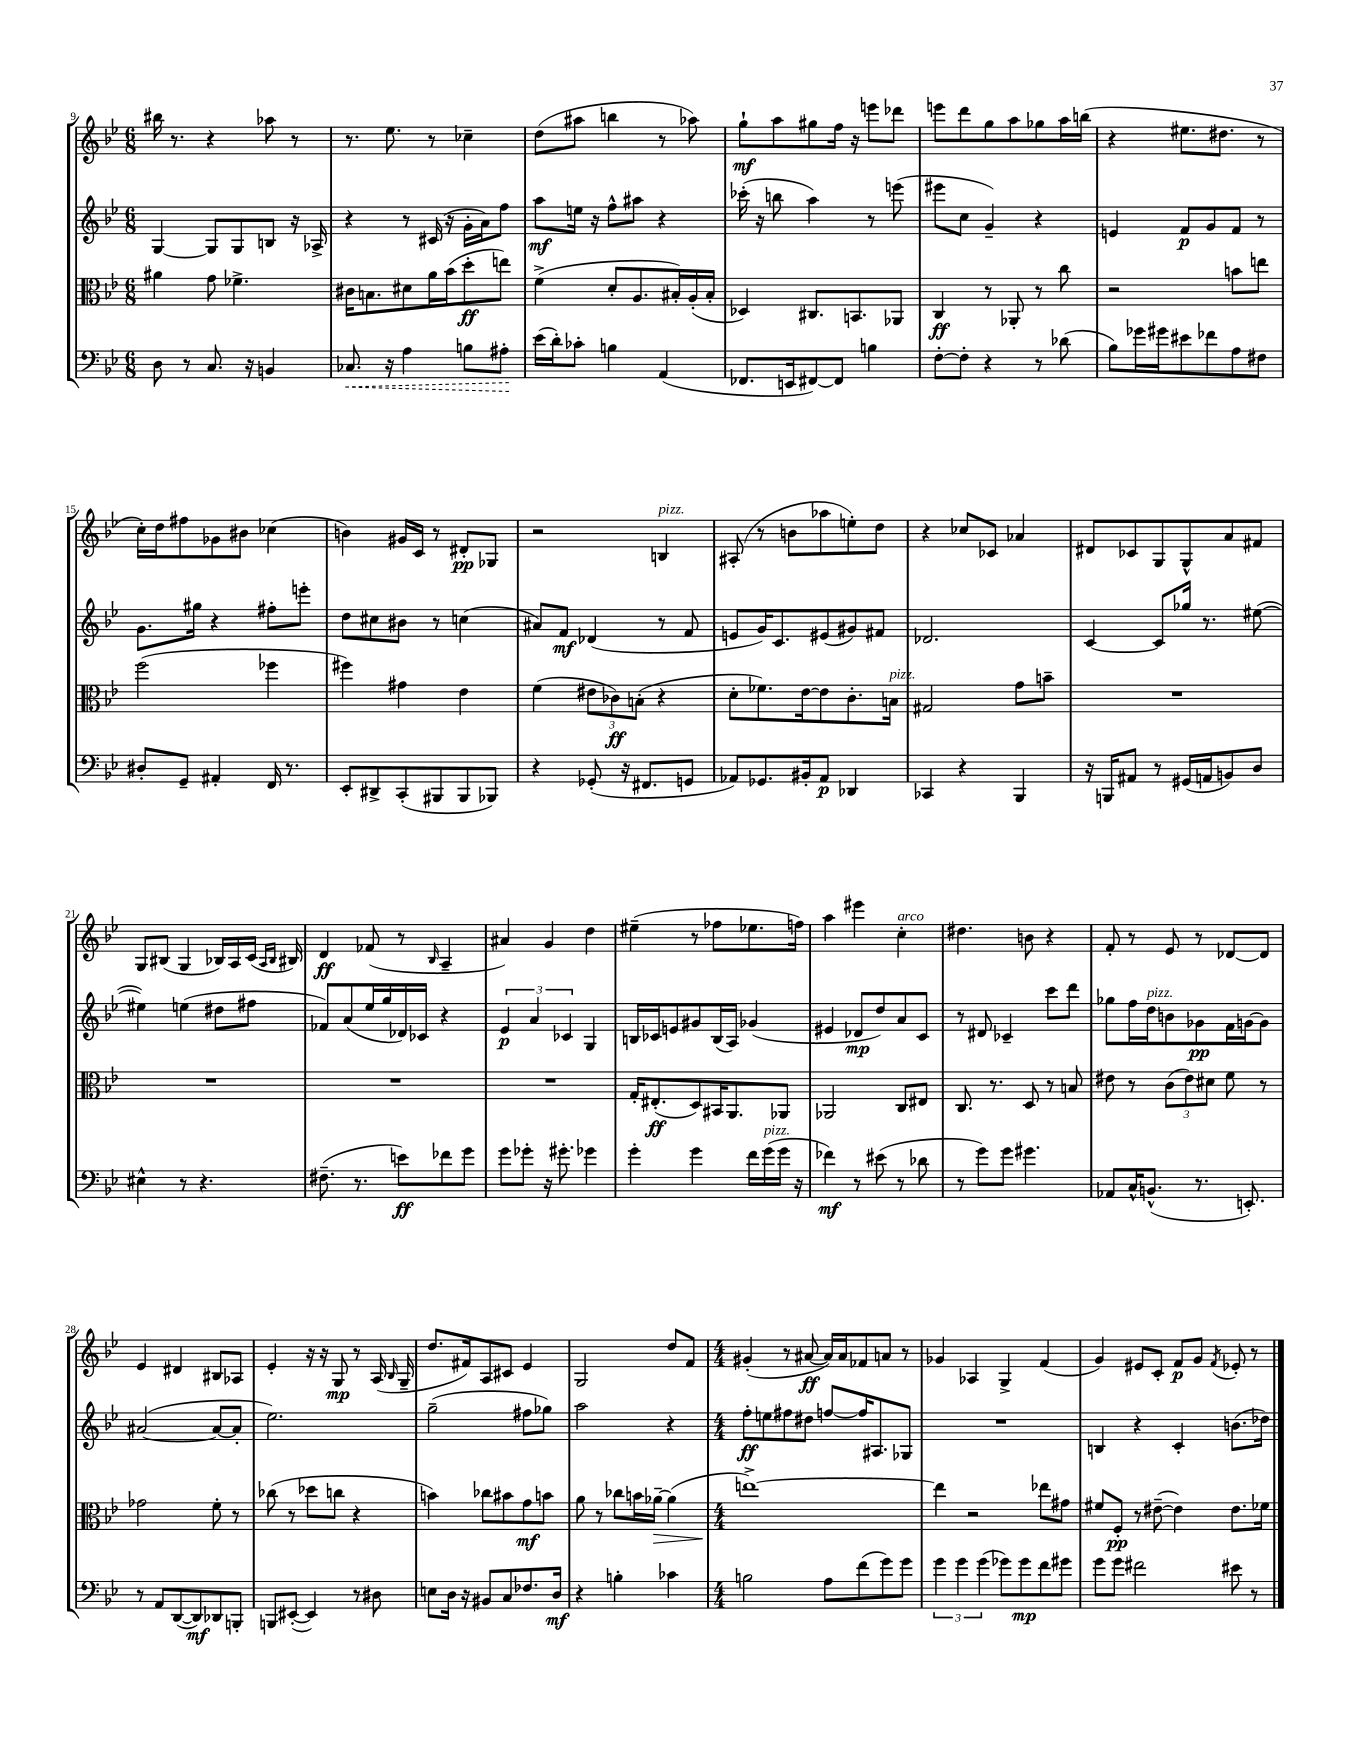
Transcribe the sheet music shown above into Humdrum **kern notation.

**kern	**kern	**kern	**kern
*staff4	*staff3	*staff2	*staff1
*clefF4	*clefC3	*clefG2	*clefG2
*k[b-e-]	*k[b-e-]	*k[b-e-]	*k[b-e-]
*M6/8	*M6/8	*M6/8	*M6/8
8D	4a#	[4G	16bb#
.	.	.	8.r
8r	.	.	.
8.C	8g	8G]	4r
.	4.f-^	8G	.
16r	.	.	.
4BB	.	8B	8aa-
.	.	16r	8r
.	.	16A-^	.
=	=	=	=
8.C-	16c#	4r	8.r
.	8.B	.	.
16r	.	.	8.ee-
4A	8d#	8r	.
.	16a	(16c#	8r
.	(16b-	16r	.
8B	8dd'	16g'	4cc-~
.	.	16a)	.
8A#'	8ee)	8ff	.
=	=	=	=
(16e-	(4f^	8aa	(8dd
16d')	.	.	.
8c-'	.	16ee	8aa#
.	.	16r	.
4B	8d'	8ff^^	4bb
.	8.A	8aa#	.
(4AA	.	4r	8r
.	16B#')	.	.
.	(16A'	.	8aa-)
.	16B#'	.	.
=	=	=	=
8.FF-	4D-)	(16ccc-'	8gg`
.	.	16r	.
.	.	8bb	8aa
16EE	.	.	.
[8FF#)	8.C#	4aa)	8gg#
8FF#]	.	.	16ff
.	8.BB	.	16r
4B	.	8r	8eee
.	8AA-	(8eee	8ddd-
=	=	=	=
[8F'	4C	8eee#	8eee
8F']	.	8cc	8ddd
4r	8r	4g~)	8gg
.	8AA-'	.	8aa
8r	8r	4r	8gg-
(8d-	8cc	.	16aa
.	.	.	(16bb
=	=	=	=
8B-)	2r	4e	4r
16g-	.	.	.
16g#	.	.	.
8e#	.	8f	8.ee#
8f-	.	8g	.
.	.	.	8.dd#
8A	8b	8f	.
8F#	8ee	8r	8r
=	=	=	=
8D#'	(2ff	8.g	16cc')
.	.	.	16dd
8GG~	.	.	8ff#
.	.	16gg#	.
4AA#'	.	4r	8g-
.	.	.	8b#
16FF	4ff-	8ff#'	(4cc-
8.r	.	.	.
.	.	8eee'	.
=	=	=	=
8EE-'	4ff#)	8dd	4b)
8DD#^	.	8cc#	.
(8CC'	4g#	8b#	16g#
.	.	.	16c
8BBB#	.	8r	8r
8BBB#	4e-	(4cc	8d#'
8BBB-)	.	.	8G-
=	=	=	=
4r	(4f	8a#)	2r
.	.	8f	.
(8GG-'	12e#	(4d-	.
.	12c-)	.	.
16r	.	.	.
.	(12B'	.	.
8.FF#	.	.	.
.	4r	8r	4B
8GG	.	8f	.
=	=	=	=
8AA-)	8d'	8e	(8A#'
8.GG-	8.f-)	16g)	8r
.	.	8.c	.
.	.	.	8b
16BB#'	[16e-	.	.
8AA-	8e-]	(8e#	8aa-
4DD-	8.c'	8g#)	8ee')
.	.	8f#	8dd
.	16B	.	.
=	=	=	=
4CC-	2G#	2.d-	4r
4r	.	.	8cc-
.	.	.	8c-
4BBB-	8g	.	4a-
.	8b~	.	.
=	=	=	=
16r	2.r	[4c	8d#
16BBB	.	.	.
8AA#	.	.	8c-
8r	.	8c]	8G
(16GG#	.	16gg-	8G^^
16AA	.	8.r	.
8BB)	.	.	8a
8D	.	([8ee#	8f#
=	=	=	=
4E#^^	2.r	4ee#])	8G
.	.	.	(8B#
8r	.	(4ee	4G
4.r	.	.	.
.	.	8dd#	16B-)
.	.	.	16A
.	.	8ff#	(16c
.	.	.	16qqA
.	.	.	16qqB-
.	.	.	16B#)
=	=	=	=
(8.F#~	2.r	8f-)	4d
.	.	(8a	.
8.r	.	.	.
.	.	16ee-	(8f-
.	.	16gg	.
8e)	.	16d-)	8r
.	.	16c-	.
.	.	.	16qqB-
8f-	.	4r	4A~
8g	.	.	.
=	=	=	=
8g	2.r	6e-	4a#)
8g-'	.	.	.
.	.	6a	.
16r	.	.	4g
8.g#'	.	.	.
.	.	6c-	.
4g-	.	4G	4dd
=	=	=	=
4g'	16G'	16B	(4ee#~
.	(8.E#'	16c-	.
.	.	8e	.
4g	8D)	8g#	8r
.	16BB#	(16B	8ff-
.	8.AA	16A)	.
16f	.	(4g-	8.ee-
(16g	.	.	.
16g	8AA-	.	.
16r	.	.	16ff)
=	=	=	=
4f-)	2AA-	4e#	4aa
8r	.	8d-	4eee#
(8e#	.	8dd)	.
8r	8C	8a	4cc'
8d-	8E#	8c	.
=	=	=	=
8r	8.C	8r	4.dd#
8g)	.	8d#	.
.	8.r	.	.
8g	.	4c-~	.
4.g#	8D	.	8b
.	8r	8ccc	4r
.	8B	8ddd	.
=	=	=	=
8AA-	8e#	8gg-	8f'
16C^^	8r	16ff	8r
(8.BB^^	.	16dd	.
.	(12c	8b	8e-
.	12e#)	.	.
8.r	.	8g-	8r
.	12d#	.	.
.	8f	16f	[8d-
8.EE')	.	[16g	.
.	8r	8g]	8d-]
=	=	=	=
8r	2g-	([2a#	4e-
8AA	.	.	.
([8DD	.	.	4d#
8DD])	.	.	.
8DD-	8f'	8a#_	8B#
8BBB'	8r	8a#']	8A-
=	=	=	=
8BBB	(8cc-	2.ee-)	4e-'
([8EE#'	8r	.	.
4EE#])	8dd-	.	16r
.	.	.	16r
.	8cc	.	8G
8r	4r	.	8r
8D#	.	.	(16A
.	.	.	16qqB-
.	.	.	16G~
=	=	=	=
8E	4b)	(2gg~	8.dd
16D	.	.	.
16r	.	.	16f#)
8BB#	8cc-	.	8A
8C	8b#	.	8c#
8.F-	8g	8ff#	4e-
.	8b	8gg-)	.
16D	.	.	.
=	=	=	=
4r	8a	2aa	2G
.	8r	.	.
4B'	8cc-	.	.
.	16b	.	.
.	[16a-~	.	.
4c-	(4a-]	4r	8dd
.	.	.	8f
=	=	=	=
*M4/4	*M4/4	*M4/4	*M4/4
2B	[1ee^)	8ff'	(4g#'
.	.	8ee	.
.	.	8ff#	8r
.	.	8dd#	[8a#
8A	.	[8ff	16a#])
.	.	.	16a#
(8f	.	16ff]	8f-
.	.	8.A#	.
8g)	.	.	8a
8g	.	8G-	8r
=	=	=	=
6g	4ee]	1r	4g-
6g	.	.	.
.	2r	.	4A-
(6g	.	.	.
8g-)	.	.	4G^
8g-	.	.	.
8f	8ee-	.	(4f
8g#	8g#	.	.
=	=	=	=
8g	8f#	4B	4g)
8g	8F'	.	.
2f#	8r	4r	8e#
.	([8e#~	.	8c'
.	4e#])	4c'	8f
.	.	.	8g
.	.	.	8qf
8e#	8.e#	(8.b	8e-'
8r	.	.	8r
.	16f-	16dd-)	.
==	==	==	==
*-	*-	*-	*-
